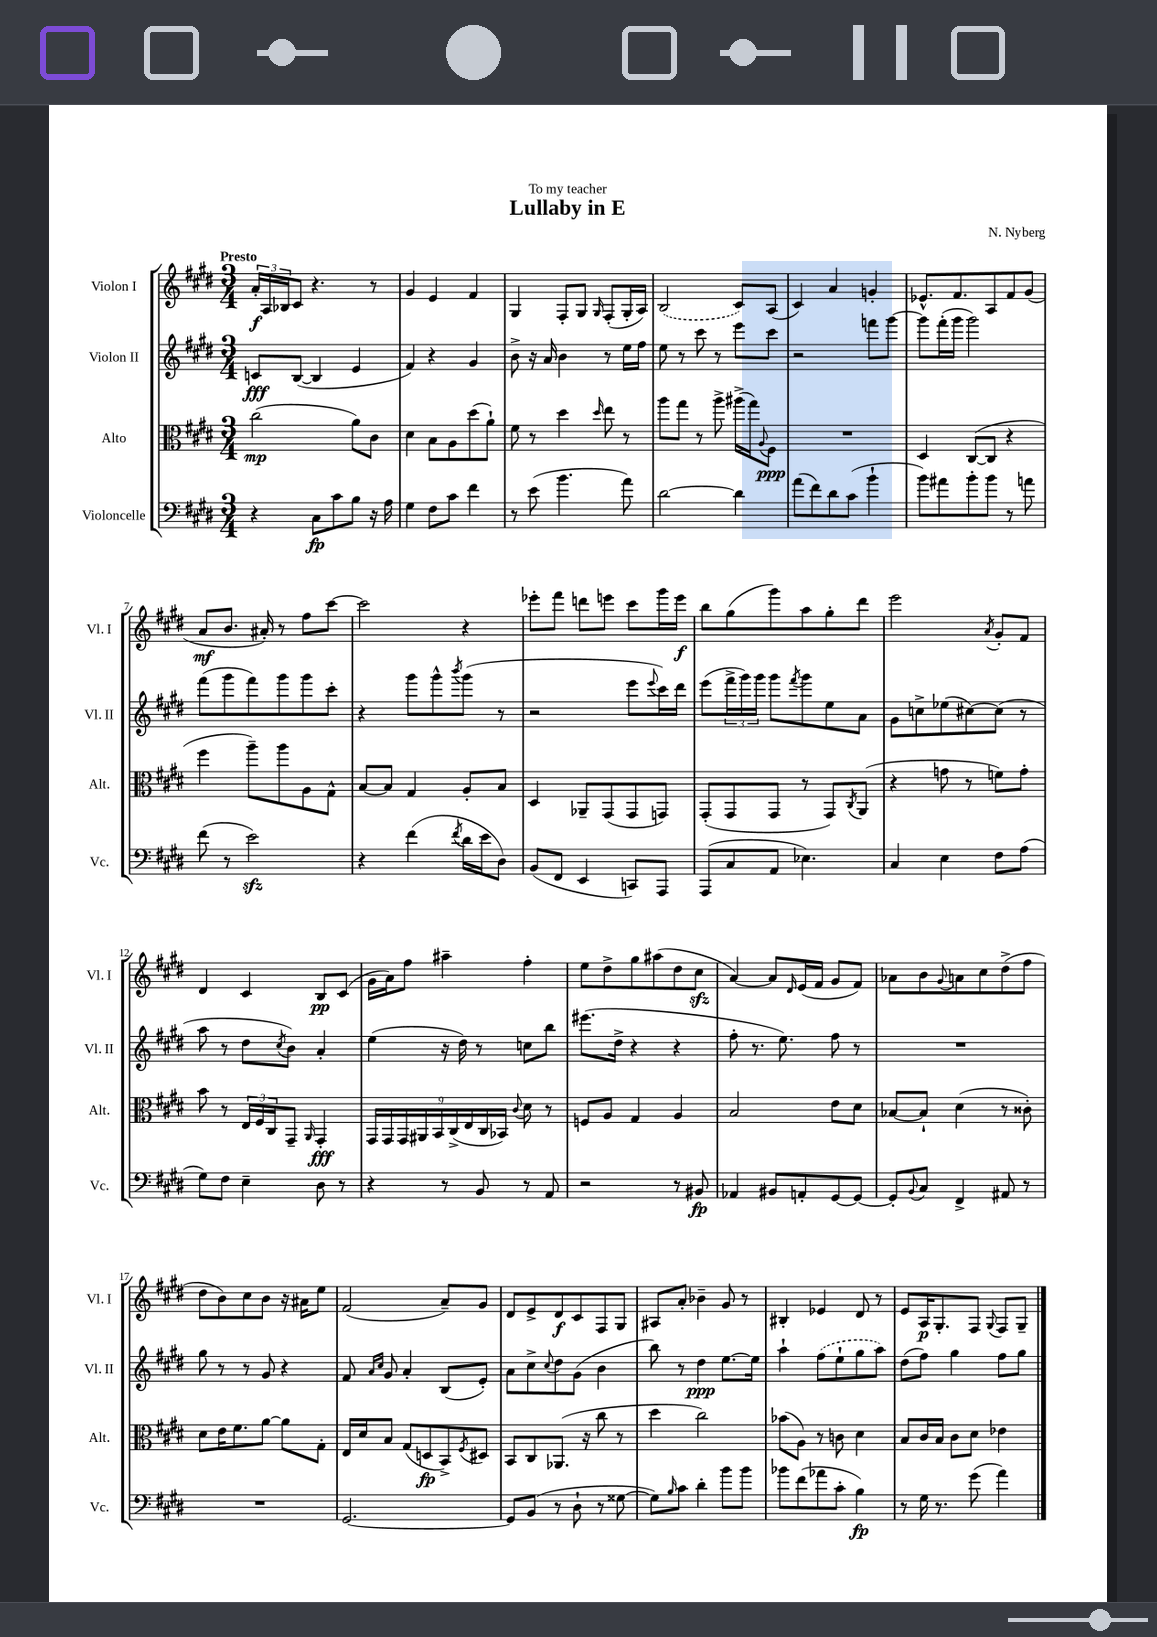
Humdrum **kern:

**kern	**kern	**kern	**kern
*staff4	*staff3	*staff2	*staff1
*clefF4	*clefC3	*clefG2	*clefG2
*k[f#c#g#d#]	*k[f#c#g#d#]	*k[f#c#g#d#]	*k[f#c#g#d#]
*M3/4	*M3/4	*M3/4	*M3/4
4r	(2cc#	8c	24a'
.	.	.	24A
.	.	.	24B-
.	.	([8B	8c#
8C#	.	4B]	4.r
8c#	.	.	.
8B	8a)	4e	.
16r	8c#	.	8r
16A	.	.	.
=	=	=	=
4G#	4d#	4f#)	4g#
8F#	8B	4r	4e
8c#	8A	.	.
4f#	(8dd#	4g#	4f#
.	8a`)	.	.
=	=	=	=
8r	8f#	8b^	4G#
(8e	8r	16r	.
.	.	16a	.
4.b	4dd#	4b	8F#'
.	.	.	8G#
.	16qqdd#	.	16qqG#
.	8ee	8r	(8F#'
8a)	8r	16ee	16G#'
.	.	16ff#	16A)
=	=	=	=
[2d#	8aa	8ee	(2B
.	8gg#	8r	.
.	8r	8ccc#	.
.	8aa^	8r	.
4d#]	(16aa#^	8eee	8c#)
.	16gg#)	.	.
.	8qqA	.	.
.	8F#	8ccc#	(8A
=	=	=	=
(8a	2.r	2r	4c#)
8f#)	.	.	.
8d#	.	.	4a
(8c#	.	.	.
4b`	.	8fff	4g'
.	.	[8ggg#	.
=	=	=	=
8b)	4D#	8ggg#]	8.e-^^
8a#	.	(16fff#'	.
.	.	16ggg#	8.f#
8b'	([8C#	2ggg#)	.
8b	8C#]	.	8A
8r	4r	.	8f#
8a	.	.	(8g#
=	=	=	=
(8f#	4ff#	(8fff#	8a
8r	.	8ggg#	8.b
2e)	8aa~)	8fff#)	.
.	.	.	16a#')
.	8aa	8ggg#	8r
.	8A	8ggg#	8ff#
.	8G#^^	8ccc#'	[8ccc#
=	=	=	=
4r	[8B	4r	2ccc#]
.	8B]	.	.
(4f#	4G#	8ggg#	.
.	.	8ggg#^^	.
8qf#	.	8qbbb	.
16d#	8A'	(8ggg#	4r
16e	.	.	.
8D#)	8B	8r	.
=	=	=	=
(8BB	4D#	2r	8eee-'
8FF#	.	.	8fff#
4EE	8AA-~	.	8ddd
.	(8GG#	.	8eee
8CC)	8GG#	8eee	8ccc#
.	.	8qqeee	.
8AAA	8GG)	16ccc#)	16ggg#
.	.	16ddd#	16eee
=	=	=	=
(8AAA	(8GG#'	(8eee	8bb
8C#	8GG#	24fff#^	(8gg#
.	.	24ggg#)	.
.	.	24ggg#	.
8AA	8GG#	8ggg#	8ggg#)
.	.	8qfff#	.
4.E-)	8r	8ggg#	8aa
.	8GG#)	8ee	8gg#'
.	8qC#	.	.
.	(8AA	8a	8ddd#
=	=	=	=
4C#	4r	8g#	2eee
.	.	8cc^	.
4E	8g	(8ee-	.
.	8r	[8cc#)	.
.	.	.	8qa
8F#	8f)	(8cc#]	8g#'
(8A	8g'	8r	8f#
=	=	=	=
8G#)	8b	8aa	4d#
8F#	8r	8r	.
4E~	24E	8dd#	4c#
.	24F#	.	.
.	24C#	.	.
.	.	8qcc#	.
.	8GG#~	8b)	.
.	16qqAA	.	.
8D#	4GG#'	4a'	8B
8r	.	.	(8c#
=	=	=	=
4r	18GG#	(4ee	16g#
.	18GG#	.	.
.	.	.	16a)
.	18GG#	.	.
.	.	.	8ff#
.	18AA#	.	.
.	18BB	.	.
8r	.	16r	4aa#~
.	(18C#^	.	.
.	.	16dd#)	.
.	18E	.	.
8BB	.	8r	.
.	18C#	.	.
.	18BB-)	.	.
.	8qqc#	.	.
8r	8d#	8cc	4ff#'
8AA	8r	8bb	.
=	=	=	=
2r	8F	(8.eee#	8ee
.	8A	.	8dd#^
.	.	16dd#^	.
.	4G#	4r	8gg#
.	.	.	(8aa#
8r	4A	4r	8dd#
8BB#	.	.	8cc#
=	=	=	=
4AA-	2B	8ff#'	[4a)
.	.	8.r	.
8BB#	.	.	8a]
.	.	8.ee)	.
.	.	.	16qqd#
8AA'	.	.	(16e
.	.	.	16f#
[8GG#	8e	8ff#	8g#
8GG#_	8d#	8r	8f#)
=	=	=	=
8GG#']	[8B-	2.r	8a-
8qqBB	.	.	.
8C#	8B-`]	.	8b
.	.	.	8qqg#
4FF#^	(4d#	.	8a
.	.	.	8cc#
8AA#	8r	.	(8dd#^
8r	8c##')	.	8ff#
=	=	=	=
2.r	8d#	8gg#	8dd#
.	16e	8r	8b)
.	8.f#	.	.
.	.	8r	8cc#
.	[8a	8g#	8b
.	8a]	4r	16r
.	.	.	16a#
.	8G#'	.	8ee
=	=	=	=
[2.GG#	16E	8f#	(2f#
.	16d#	.	.
.	.	16qqa	.
.	.	16qqcc#	.
.	8B	8g#	.
.	(8G#	4a'	.
.	8D	.	.
.	8BB^)	(8B	8a~)
.	8qF#	.	.
.	8D#	8e')	8g#
=	=	=	=
8GG#]	8BB	8a	8d#
(8BB	8C#	8cc#^	8e^
.	.	8qqcc#	.
8r	(8.AA-	8dd#	8d#
8D#`	.	(8g#	8c#
.	16r	.	.
8r	8cc#	4b	8F#
[8G##	8r	.	8G#
=	=	=	=
8G##])	4dd#	8bb)	8A#
16qqB	.	.	.
8c#	.	8r	8a'
4d#'	2cc#)	4dd#	4b-~
8b	.	[8.ee	8g#
8b	.	.	8r
.	.	16ee]	.
=	=	=	=
8b-	(8b-	4aa`	4B#'
(8f#	8A)	.	.
8a-	8r	(8ff#	4e-
8c#'	8c	8ee`	.
4B)	4d#	8gg#	8d#
.	.	8aa)	8r
=	=	=	=
8r	8B	(8dd#	8e
16G#	16c#	8ff#)	16A
8.r	16B	.	8.G#'
.	8c#	4gg#	.
(8g#	8d#	.	8F#
.	.	.	8qqG#
4a)	4e-	8ff#	8F#
.	.	8gg#	8G#~
==	==	==	==
*-	*-	*-	*-
